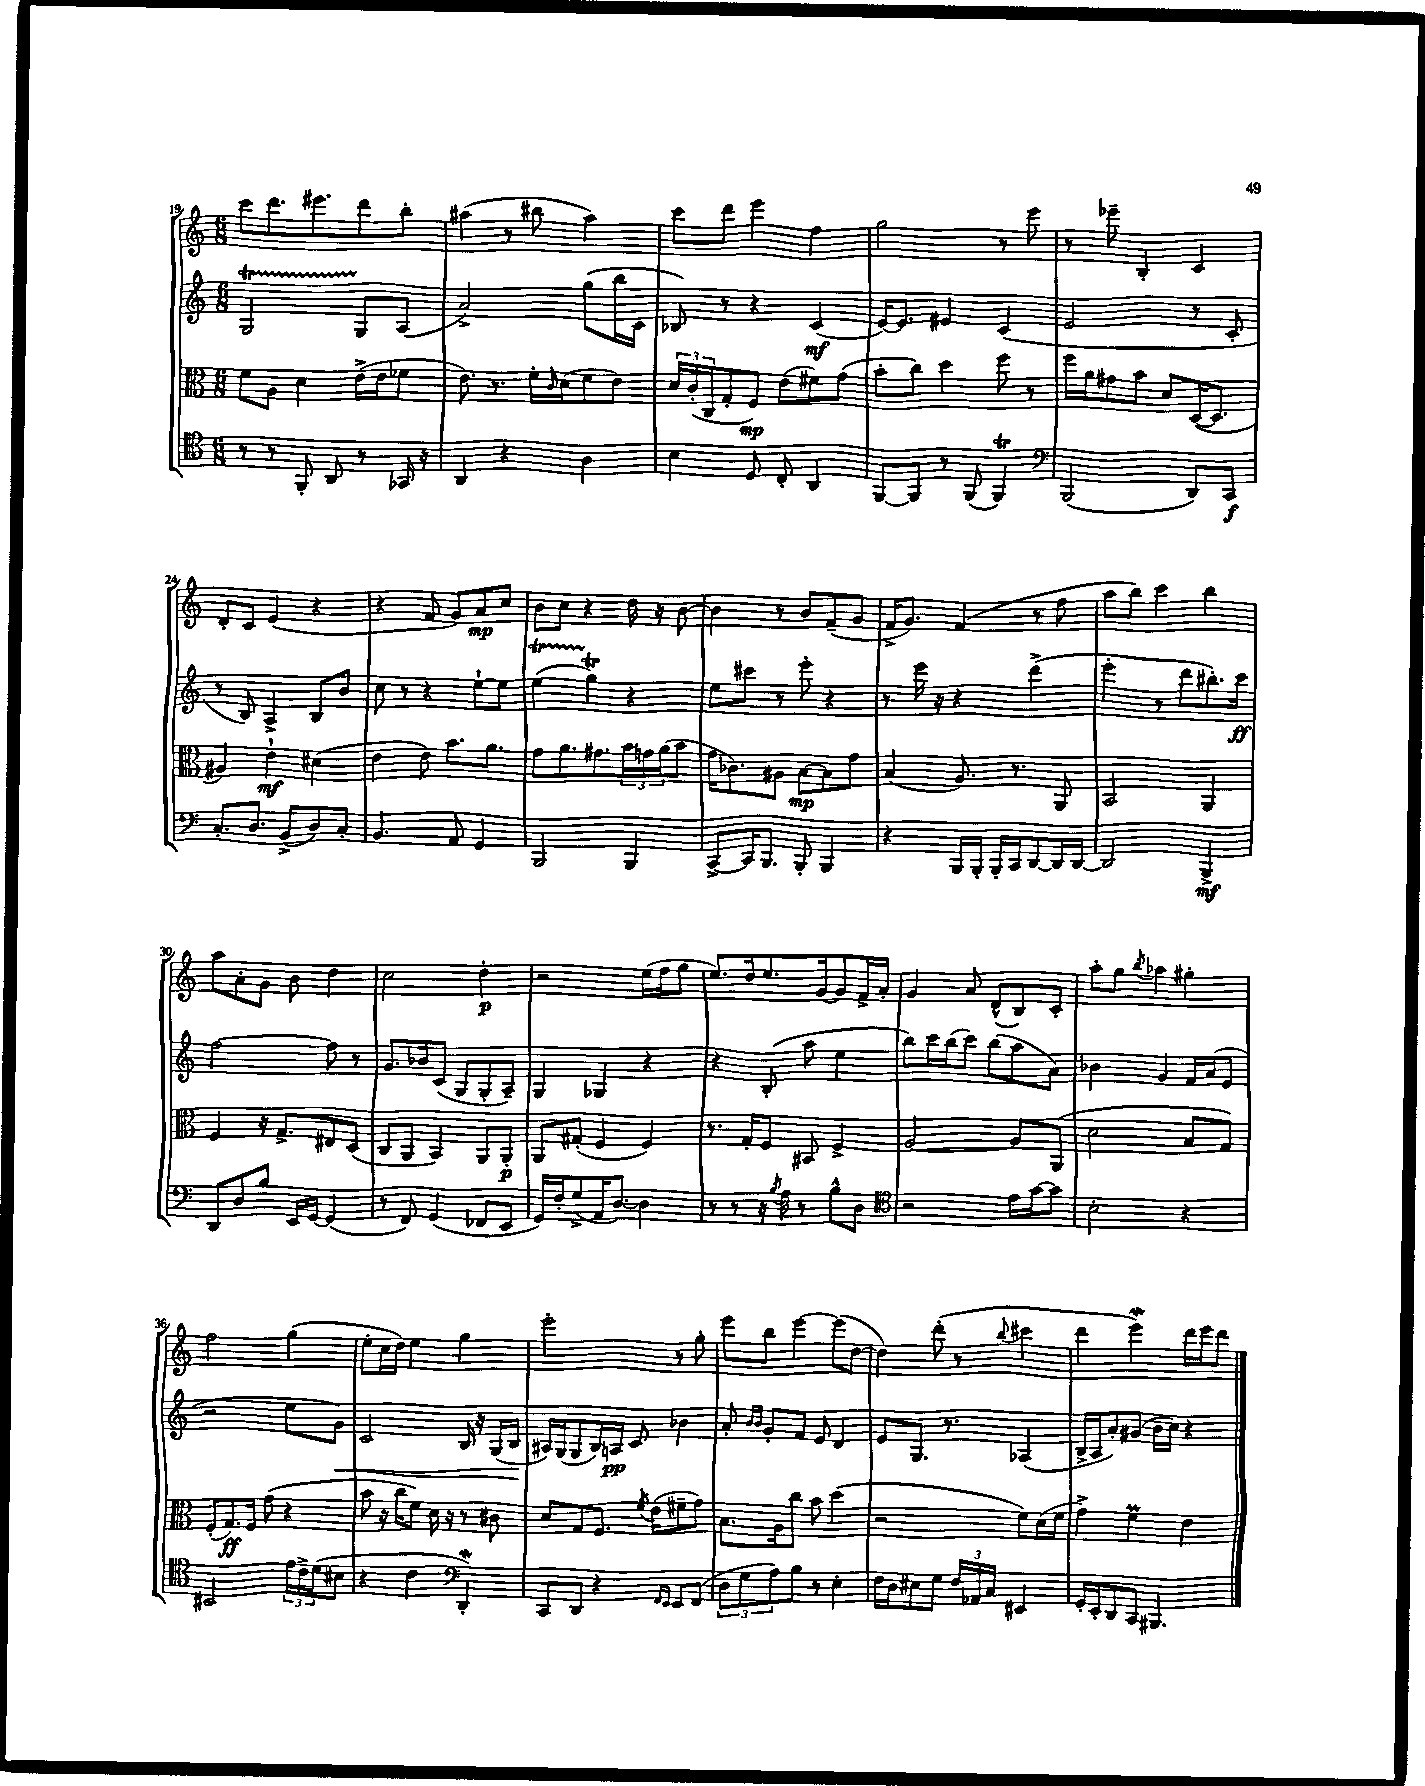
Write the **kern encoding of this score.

**kern	**dynam	**kern	**dynam	**kern	**dynam	**kern	**dynam
*part4	*part4	*part3	*part3	*part2	*part2	*part1	*part1
*staff4	*staff4	*staff3	*staff3	*staff2	*staff2	*staff1	*staff1
*clefC4	*	*clefC3	*	*clefG2	*	*clefG2	*
*k[]	*	*k[]	*	*k[]	*	*k[]	*
*M6/8	*	*M6/8	*	*M6/8	*	*M6/8	*
=19	=19	=19	=19	=19	=19	=19	=19
8r	.	8f\L	.	2GT/	.	8ccc\L	.
8r	.	8A\J	.	.	.	8.ddd\	.
8FF'/	.	4d\	.	.	.	.	.
.	.	.	.	.	.	8.eee#X\	.
8AA/	.	.	.	.	.	.	.
8r	.	(16e^\LL	.	8G/L	.	8ddd\	.
.	.	16e\J	.	.	.	.	.
16GG-X/	.	8f-X\J	.	(8A/J	.	8bb'\J	.
16r	.	.	.	.	.	.	.
=20	=20	=20	=20	=20	=20	=20	=20
4AA/	.	8.e\)	.	2a^/)	.	(4aa#X\	.
.	.	8.r	.	.	.	.	.
4r	.	.	.	.	.	8r	.
.	.	16f'\LL	.	.	.	8bb#X\	.
.	.	16qqc/	.	.	.	.	.
.	.	(16d\J	.	.	.	.	.
4A\	.	8f\	.	(8gg\L	.	4aa#\)	.
.	.	8e\J)	.	16bb\L	.	.	.
.	.	.	.	16c\JJ	.	.	.
=21	=21	=21	=21	=21	=21	=21	=21
4B\	.	24d/LL	.	8B-X/)	.	8ccc\L	.
.	.	(24c'/	.	.	.	.	.
.	.	24C/J	.	.	.	.	.
.	.	8G'/	.	8r	.	8ddd\J	.
8D/	.	8F/J)	mp	4r	.	4eee\	.
8C'/	.	(8e\L	.	.	.	.	.
4AA/	.	8f#X\)	.	(4c/	mf	4ff\	.
.	.	(8g\J	.	.	.	.	.
=22	=22	=22	=22	=22	=22	=22	=22
[8FF/L	.	8b'\L	.	[16e/KL)	.	2gg\	.
.	.	.	.	8.e/J]	.	.	.
8FF/J]	.	8cc\J)	.	.	.	.	.
8r	.	4dd\	.	4e#X/	.	.	.
(8FF/	.	.	.	.	.	.	.
4FFT/)	.	8ff\	.	(4c/	.	8r	.
.	.	8r	.	.	.	8eee\	.
=23	=23	=23	=23	=23	=23	=23	=23
*clefF4	*	*	*	*	*	*	*
(2BBB/	.	16ff\LL	.	2e/	.	8r	.
.	.	16a\J	.	.	.	.	.
.	.	8g#X\	.	.	.	8eee-X~\	.
.	.	8b\J	.	.	.	4B'/	.
.	.	8d/L	.	.	.	.	.
8DD/L)	.	([16D/K	.	8r	.	4c/	.
.	.	8.D/J]	.	.	.	.	.
8CC/J	f	.	.	8c'/	.	.	.
!!LO:LB:g=z
=24	=24	=24	=24	=24	=24	=24	=24
8.C'/L	.	4A#X/)	.	8r	.	8d'/L	.
.	.	.	.	8B/)	.	8c/J	.
8.D/J	.	.	.	.	.	.	.
.	.	4e`\	mf	4A^/	.	(4e/	.
(8BB^/L	.	.	.	.	.	.	.
8D/)	.	(4d#X\	.	8B/L	.	4r	.
8C'/J	.	.	.	8b/J	.	.	.
=25	=25	=25	=25	=25	=25	=25	=25
4.BB/	.	4e\	.	8cc\	.	4r	.
.	.	.	.	8r	.	.	.
.	.	8e\)	.	4r	.	8f/	.
8AA/	.	8.b\L	.	.	.	8g/L)	.
4GG/	.	.	.	[8ee`\L	.	8a/	mp
.	.	8.a\J	.	.	.	.	.
.	.	.	.	8ee\J]	.	8cc/J	.
=26	=26	=26	=26	=26	=26	=26	=26
2BBB/	.	8g\L	.	(4eet\	.	8b\L	.
.	.	8.a\	.	.	.	8cc\J	.
.	.	.	.	4ggT\)	.	4r	.
.	.	8.g#X\	.	.	.	.	.
4BBB/	.	24b\L	.	4r	.	16dd\	.
.	.	24gn\	.	.	.	.	.
.	.	.	.	.	.	16r	.
.	.	(24a\J	.	.	.	.	.
.	.	8b\J	.	.	.	[8b\	.
=27	=27	=27	=27	=27	=27	=27	=27
[8CC^/L	.	16g\KL	.	8ee\L	.	4b\]	.
.	.	8.c-X\)	.	.	.	.	.
16CC/K]	.	.	.	8ccc#X\J	.	.	.
8.BBB/J	.	.	.	.	.	.	.
.	.	8A#X\J	.	8r	.	8r	.
8BBB'/	.	[8B\L	mp	8eee'\	.	8b/L	.
4BBB/	.	8B\]	.	4r	.	(8f~/	.
.	.	8g\J	.	.	.	8g/J	.
=28	=28	=28	=28	=28	=28	=28	=28
4r	.	(4B/	.	8r	.	16f^/KL	.
.	.	.	.	.	.	8.g/J)	.
.	.	.	.	16eee\	.	.	.
.	.	.	.	16r	.	.	.
16BBB/LL	.	8.A/)	.	4r	.	(4f/	.
16BBB'/JJ	.	.	.	.	.	.	.
16BBB'/LL	.	.	.	.	.	.	.
16CC/J	.	8.r	.	.	.	.	.
[8DD/	.	.	.	(4ddd^\	.	8r	.
16DD/L]	.	8AA/	.	.	.	8ff\	.
[16DD/JJ	.	.	.	.	.	.	.
=29	=29	=29	=29	=29	=29	=29	=29
2DD/]	.	2BB/	.	4eee'\	.	8aa\L	.
.	.	.	.	.	.	8bb\J)	.
.	.	.	.	8r	.	4ccc\	.
.	.	.	.	8ddd\L	.	.	.
4BBB^/	mf	4AA/	.	8.bb#X'\)	.	4bb\	.
.	.	.	.	16ccc\Jk	ff	.	.
!!LO:LB:g=z
=30	=30	=30	=30	=30	=30	=30	=30
8DD/L	.	4F/	.	[2ff\	.	8aa\L	.
8D/	.	.	.	.	.	8a'\	.
8B/J	.	16r	.	.	.	8g\J	.
.	.	8.G^/L	.	.	.	.	.
16EE/LL	.	.	.	.	.	8b\	.
[16GG/JJ	.	.	.	.	.	.	.
(4GG/]	.	8E#X/	.	8ff\]	.	4dd\	.
.	.	(8D/J	.	8r	.	.	.
=31	=31	=31	=31	=31	=31	=31	=31
8r	.	8C/L	.	8.g/L	.	2cc\	.
8FF/)	.	8AA/J	.	.	.	.	.
.	.	.	.	16b-X/k	.	.	.
(4GG/	.	4BB/)	.	(8c/J	.	.	.
.	.	.	.	8G/L	.	.	.
8FF-X/L	.	8AA/L	.	8G'/	.	4dd'\	p
8EE/J	.	8AA'/J	p	8A~/J)	.	.	.
=32	=32	=32	=32	=32	=32	=32	=32
16GG/LL)	.	8AA/L	.	4G/	.	2r	.
16F'/J	.	.	.	.	.	.	.
(8G^/	.	(8G#X'/J	.	.	.	.	.
16AA/K	.	4F/	.	4G-X/	.	.	.
[8.D/J)	.	.	.	.	.	.	.
4D\]	.	4F/)	.	4r	.	(16ee\LL	.
.	.	.	.	.	.	16ff\J	.
.	.	.	.	.	.	8gg\J	.
=33	=33	=33	=33	=33	=33	=33	=33
8r	.	8.r	.	4r	.	8.ee/L)	.
8r	.	.	.	.	.	.	.
.	.	16G'/KL	.	.	.	16dd/k	.
16r	.	8F/J	.	(8B'/	.	8.ee/	.
8qB/	.	.	.	.	.	.	.
16A\	.	.	.	.	.	.	.
8r	.	8BB#X/	.	8aa\	.	.	.
.	.	.	.	.	.	[16g/k	.
8B^^\L	.	4F^/	.	4ee\	.	8g/]	.
8D\J	.	.	.	.	.	16f^/L	.
.	.	.	.	.	.	16a'/JJ	.
=34	=34	=34	=34	=34	=34	=34	=34
*clefC4	*	*	*	*	*	*	*
2r	.	[2A/	.	8bb\L)	.	4g/	.
.	.	.	.	16ccc\L	.	.	.
.	.	.	.	(16bb\J	.	.	.
.	.	.	.	8ccc\J)	.	8a/	.
.	.	.	.	(8bb\L	.	(8d^^/L	.
16e\LL	.	8A/L]	.	8aa\	.	8B/)	.
[16g\J	.	.	.	.	.	.	.
8g\J]	.	(8AA/J	.	8a\J)	.	8c'/J	.
=35	=35	=35	=35	=35	=35	=35	=35
2B'\	.	2d\	.	4b-X\	.	8aa'\L	.
.	.	.	.	.	.	8gg\J	.
.	.	.	.	.	.	8qbb/	.
.	.	.	.	4g/	.	4aa-X\	.
4r	.	8B/L	.	16f/LL	.	4gg#X'\	.
.	.	.	.	(16a/J	.	.	.
.	.	8G/J)	.	8e/J	.	.	.
!!LO:LB:g=z
=36	=36	=36	=36	=36	=36	=36	=36
2BB#X/	.	(8F'/L	.	2r	.	2ff\	.
.	.	8.G/)	ff	.	.	.	.
.	.	16F/Jk	.	.	.	.	.
.	.	(8g\	.	.	.	.	.
24e\LL	.	4r	.	8ee\L	.	(4gg\	.
24c^\	.	.	.	.	.	.	.
(24d\J	.	.	.	.	.	.	.
!	!	!	!	!	!LO:HP:b	!	!
8B#X\J	.	.	.	8g\J)	<	.	.
=37	=37	=37	=37	=37	=37	=37	=37
4r	.	8b\	.	2c/	.	8ee'\L	.
.	.	16r	.	.	.	16cc\L	.
.	.	16cc\KL	.	.	.	16dd\JJ)	.
4c\	.	8f\J)	.	.	.	4ee\	.
.	.	16d\	.	.	.	.	.
.	.	16r	.	.	.	.	.
*clefF4	*	*	*	*	*	*	*
4DDW'/)	.	8r	.	16B/	.	4gg\	.
.	.	.	.	16r	.	.	.
.	.	8c#X\	.	(16G/LL	.	.	.
.	.	.	.	16B/JJ	.	.	.
.	.	.	.	.	[	.	.
=38	=38	=38	=38	=38	=38	=38	=38
8CC/L	.	8d/L	.	16A#X/LL)	.	2eee'\	.
.	.	.	.	(16G/J	.	.	.
8DD/J	.	8G/	.	8G/	.	.	.
4r	.	8.F/J	.	16B/L)	.	.	.
.	.	.	.	16An/JJ	pp	.	.
.	.	.	.	8c/	.	.	.
.	.	8qf/	.	.	.	.	.
.	.	(16e\KL	.	.	.	.	.
16qqFF/LL	.	.	.	.	.	.	.
16qqEE/JJ	.	.	.	.	.	.	.
8EE/L	.	8f#X~\	.	4b-X\	.	8r	.
(8FF/J	.	8g\J)	.	.	.	8gg'\	.
=39	=39	=39	=39	=39	=39	=39	=39
12D\L	.	8.B\L	.	8a'/	.	8eee\L	.
12G\	.	.	.	.	.	.	.
.	.	.	.	16qqb/LL	.	.	.
.	.	.	.	16qqb/JJ	.	.	.
.	.	.	.	8g'/L	.	8bb\J	.
12A\)	.	.	.	.	.	.	.
.	.	16A\k	.	.	.	.	.
8B\J	.	8cc\J	.	8f/J	.	[4eee\	.
8r	.	8b\	.	8e/	.	.	.
4E'\	.	(4dd\	.	4d/	.	(8eee\L]	.
.	.	.	.	.	.	[8dd\J	.
=40	=40	=40	=40	=40	=40	=40	=40
16F\LL	.	2r	.	8e/L	.	4dd\])	.
16D\J	.	.	.	.	.	.	.
8E#X\	.	.	.	8.G/J	.	.	.
8G\J	.	.	.	.	.	(8ddd'\	.
.	.	.	.	8.r	.	.	.
24F/LL	.	.	.	.	.	8r	.
24AA-X/	.	.	.	.	.	.	.
24C/JJ	.	.	.	.	.	.	.
.	.	.	.	.	.	8qqbb/	.
4EE#X/	.	8f\L)	.	(4A-X/	.	4ccc#X\	.
.	.	(16d\L	.	.	.	.	.
.	.	16f\JJ	.	.	.	.	.
=41	=41	=41	=41	=41	=41	=41	=41
16GG'/LL	.	4g^\)	.	16B^/LL	.	4ddd\	.
16EE'/J	.	.	.	16A/J	.	.	.
8DD/	.	.	.	8a'/)	.	.	.
8CC/J	.	4fM\	.	(8g#X/J	.	4eeeW\)	.
4.BBB#X/	.	.	.	16b\LL	.	.	.
.	.	.	.	16cc\JJ)	.	.	.
.	.	4e\	.	4r	.	16ddd\LL	.
.	.	.	.	.	.	16eee\J	.
.	.	.	.	.	.	8ddd\J	.
==	==	==	==	==	==	==	==
*-	*-	*-	*-	*-	*-	*-	*-
